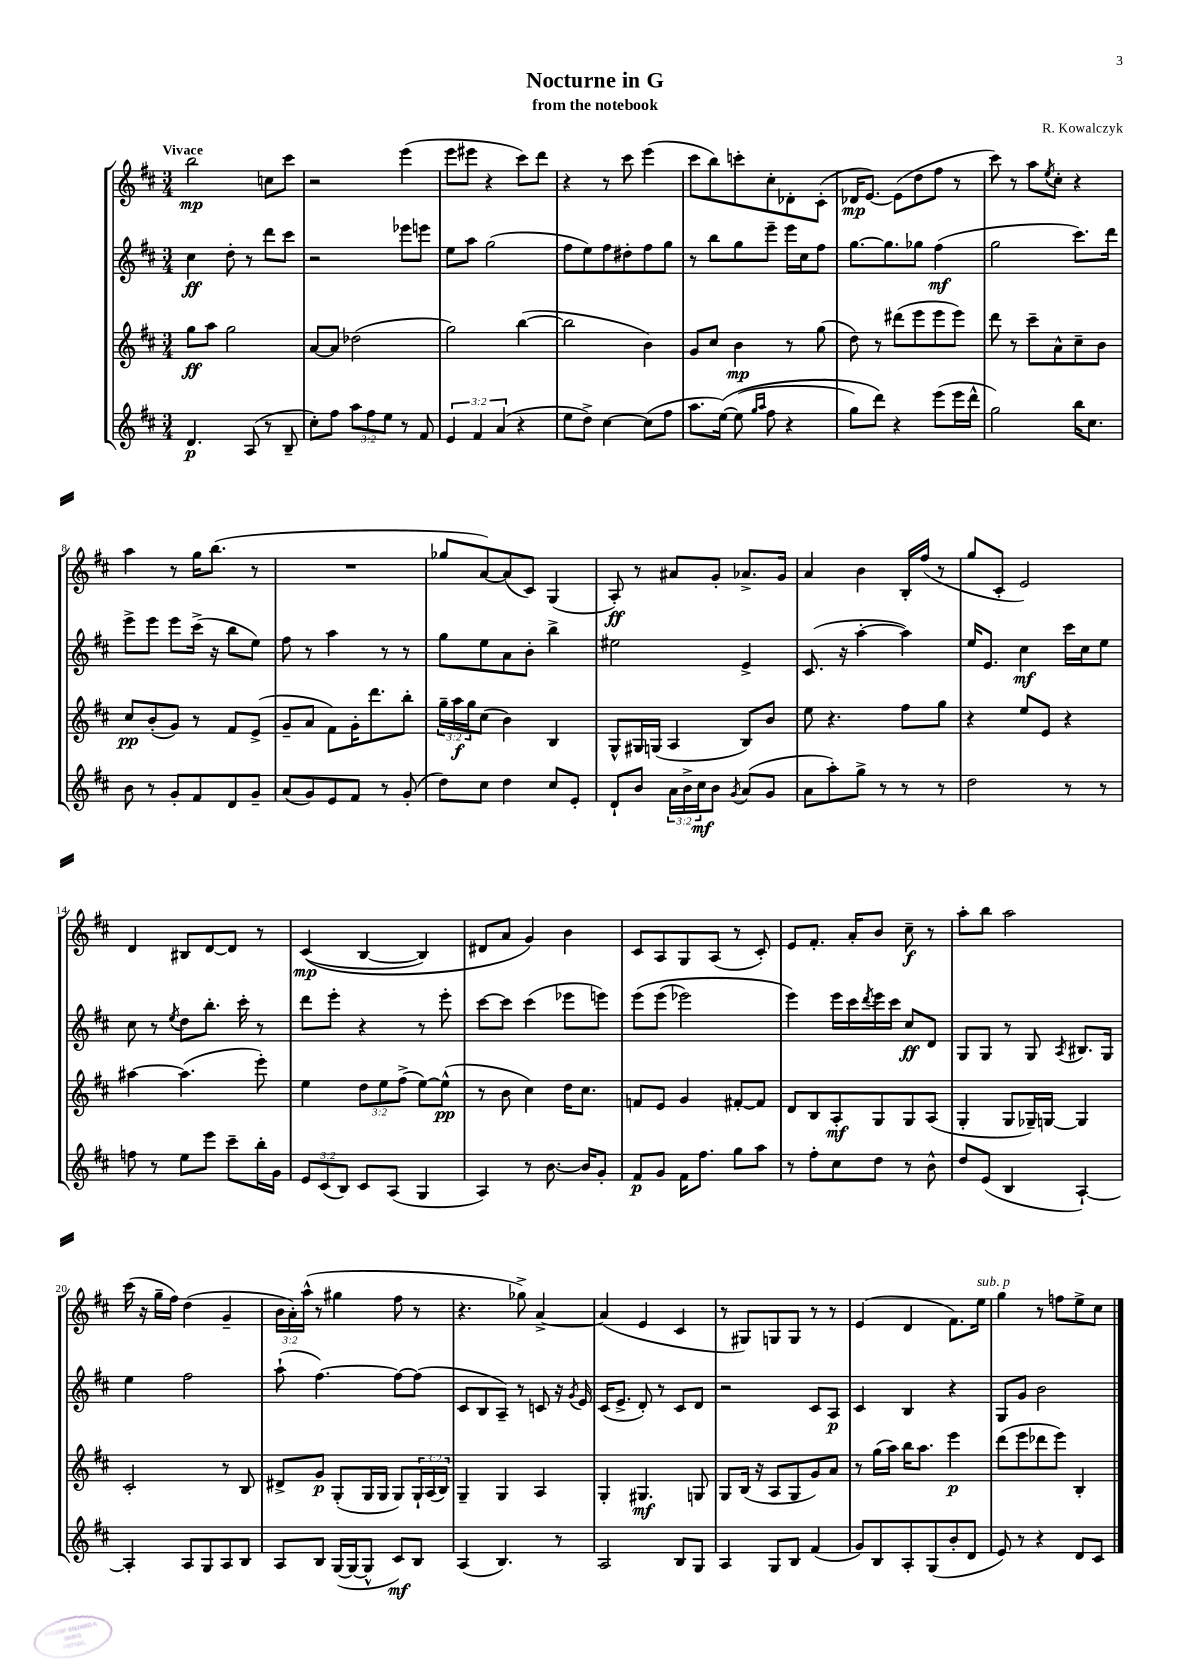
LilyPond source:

\header { title = "Nocturne in G" composer = "R. Kowalczyk" subtitle = "from the notebook" }
<<
\new StaffGroup <<
\new Staff = "s0" {
    \clef treble \key d \major \numericTimeSignature \time 3/4 \override Staff.TupletNumber.text = #tuplet-number::calc-fraction-text \tempo "Vivace"
    b''2\mp c''8 cis'''8 |
    r2 e'''4( |
    e'''8 eis'''8 r4 cis'''8) d'''8 |
    r4 r8 cis'''8 e'''4( |
    cis'''8 b''8) c'''8-. cis''8-. des'8-. cis'8-.( |
    des'16\mp e'8.~) e'8( d''8 fis''8 r8 |
    cis'''8) r8 a''8 \acciaccatura { e''8 } cis''8-. r4 |
    a''4 r8 g''16 b''8.( r8 |
    R2. |
    ges''8 a'8~) a'8( cis'8) g4( |
    a8-.\ff) r8 ais'8 g'8-. aes'8.-> g'16 |
    a'4 b'4 b16-. fis''16( r8 |
    g''8 cis'8-. e'2) |
    d'4 bis8 d'8~ d'8 r8 |
    cis'4\mp(\( b4~ b4) |
    dis'8 a'8 g'4\) b'4 |
    cis'8 a8 g8 a8( r8 cis'8-.) |
    e'8 fis'8.-. a'16-. b'8 cis''8--\f r8 |
    a''8-. b''8 a''2 |
    cis'''16( r16 g''16-- fis''16) d''4( g'4-- |
    \tuplet 3/2 { b'16 a'16-.) a''16-^( } r8 gis''4 fis''8 r8 |
    r4. ges''8->) a'4~-> |
    a'4( e'4 cis'4 |
    r8 gis8) g8 g8 r8 r8 |
    e'4( d'4 fis'8.) e''16^\markup { \italic "sub. p" } |
    g''4 r8 f''8 e''8-> cis''8 \bar "|." |
}
\new Staff = "s1" {
    \clef treble \key d \major \numericTimeSignature \time 3/4
    cis''4\ff d''8-. r8 d'''8 cis'''8 |
    r2 ees'''8 e'''8 |
    e''8 a''8 g''2( |
    fis''8 e''8) fis''8 dis''8-. fis''8 g''8 |
    r8 b''8 g''8 e'''8-- e'''16 cis''16 fis''8 |
    g''8.~ g''8. ges''8 fis''4\mf( |
    g''2 cis'''8.) d'''16 |
    e'''8-> e'''8 e'''8 cis'''16->( r16 b''8 e''8) |
    fis''8 r8 a''4 r8 r8 |
    g''8 e''8 a'8 b'8-. b''4-> |
    eis''2 e'4-> |
    cis'8.( r16 a''4~-. a''4) |
    e''16 e'8. cis''4\mf cis'''16 cis''16 e''8 |
    cis''8 r8 \acciaccatura { e''8 } d''8 b''8.-. cis'''16-. r8 |
    d'''8 e'''8-. r4 r8 e'''8-. |
    cis'''8~ cis'''8 cis'''4( ees'''8 e'''8) |
    e'''8\( e'''8( ees'''2) |
    e'''4\) e'''16 cis'''16 \acciaccatura { d'''8 } e'''16 cis'''16 cis''8\ff d'8 |
    g8 g8 r8 g8 \acciaccatura { a8 } bis8. g16 |
    e''4 fis''2 |
    a''8-!( fis''4.~) fis''8~ fis''8( |
    cis'8 b8 a8--) r8 c'8 r16 \acciaccatura { g'8 } e'16 |
    cis'16( e'8.-> d'8-.) r8 cis'8 d'8 |
    r2 cis'8 a8\p |
    cis'4 b4 r4 |
    g8 g'8 b'2 \bar "|." |
}
\new Staff = "s2" {
    \clef treble \key d \major \numericTimeSignature \time 3/4 \override Staff.TupletNumber.text = #tuplet-number::calc-fraction-text
    g''8\ff a''8 g''2 |
    a'8~ a'8 des''2( |
    g''2) b''4~( |
    b''2 b'4) |
    g'8 cis''8 b'4\mp r8 g''8( |
    d''8) r8 dis'''8( e'''8 e'''8 e'''8) |
    d'''8 r8 cis'''8-- a'8-^ cis''8-- b'8 |
    cis''8\pp b'8-.( g'8) r8 fis'8 e'8->( |
    g'8-- a'8 fis'8) g'16-. d'''8. b''8-. |
    \tuplet 3/2 { g''16-- a''16\f g''16 } cis''8( b'4) b4 |
    g8-^ gis16 g16( a4 b8) b'8 |
    e''8 r4. fis''8 g''8 |
    r4 e''8 e'8 r4 |
    ais''4~ ais''4.( e'''8-.) |
    e''4 \tuplet 3/2 { d''8 e''8 fis''8->( } e''8~) e''8-^\pp( |
    r8 b'8 cis''4) d''16 cis''8. |
    f'8 e'8 g'4 fis'8~-. fis'8 |
    d'8 b8 a8-.\mf g8 g8 a8( |
    g4-. g8 ges16--) g16~ g4 |
    cis'2-. r8 b8 |
    dis'8-> g'8\p g8-.( g16 g16 g8) \tuplet 3/2 { g16-! a16( b16) } |
    g4-- g4 a4 |
    g4-. gis4.\mf g8 |
    g8 b16( r16 a8 g8 g'8) a'8 |
    r8 g''16( a''16) b''16 a''8. e'''4\p |
    d'''8( e'''8 des'''8 e'''8) b4-. \bar "|." |
}
\new Staff = "s3" {
    \clef treble \key d \major \numericTimeSignature \time 3/4 \override Staff.TupletNumber.text = #tuplet-number::calc-fraction-text
    d'4.\p a8( r8 b8-- |
    cis''8-.) fis''8 \tuplet 3/2 { a''8 fis''8 e''8 } r8 fis'8 |
    \tuplet 3/2 { e'4 fis'4 a'4( } r4 |
    e''8 d''8->) cis''4~ cis''8( fis''8 |
    a''8. e''16~)\( e''8( \grace { g''16 a''16 } fis''8 r4 |
    g''8) d'''8\) r4 e'''8( e'''16 d'''16-^ |
    g''2) b''16 cis''8. |
    b'8 r8 g'8-. fis'8 d'8 g'8-- |
    a'8( g'8) e'8 fis'8 r8 g'8-.( |
    d''8) cis''8 d''4 cis''8 e'8-. |
    d'8-! b'8 \tuplet 3/2 { a'16 b'16-> cis''16\mf } b'8 \acciaccatura { g'8 } a'8( g'8 |
    a'8 a''8-.) g''8-> r8 r8 r8 |
    d''2 r8 r8 |
    f''8 r8 e''8 e'''8 cis'''8-- b''16-. g'16 |
    \tuplet 3/2 { e'8 cis'8( b8) } cis'8 a8( g4 |
    a4) r8 b'8.~ b'16 g'8-. |
    fis'8\p g'8 fis'16 fis''8. g''8 a''8 |
    r8 fis''8-. cis''8 d''8 r8 b'8-^ |
    d''8 e'8( b4 a4~-!) |
    a4-. a8 g8 a8 b8 |
    a8 b8 g16~( g16~ g8-^ cis'8\mf) b8 |
    a4( b4.) r8 |
    a2 b8 g8 |
    a4 g8 b8 fis'4( |
    g'8) b8 a8-. g8( b'8-. d'8 |
    e'8) r8 r4 d'8 cis'8 \bar "|." |
}
>>
>>
